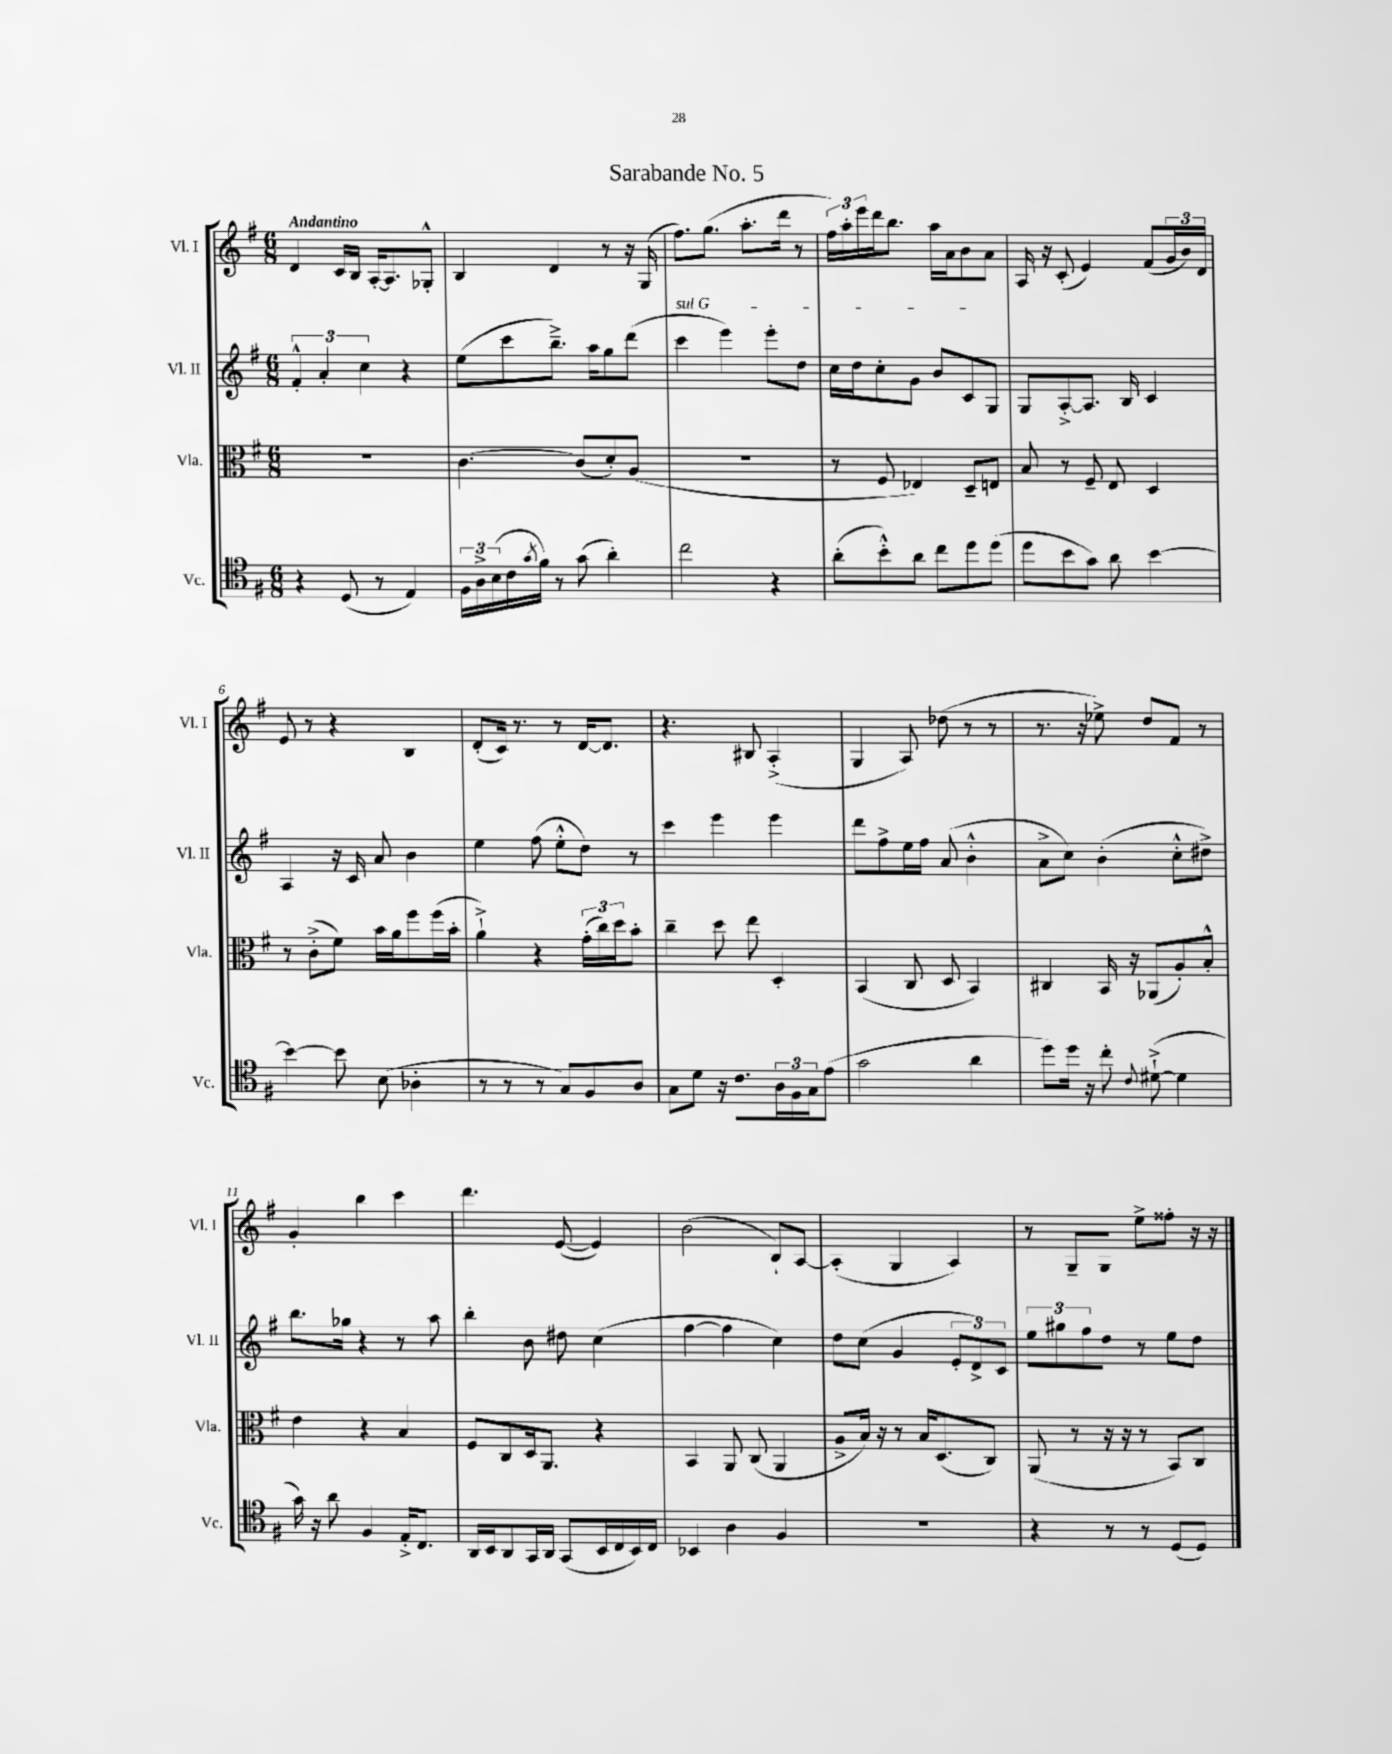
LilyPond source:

\header { title = "Sarabande No. 5" }
<<
\new StaffGroup <<
\new Staff = "s0" \with { instrumentName = "Vl. I" shortInstrumentName = "Vl. I" } {
    \clef treble \key g \major \numericTimeSignature \time 6/8 \tempo "Andantino"
    d'4 c'16 b16 a16~-. a8. ges8-.-^ |
    b4 d'4 r8 r16 g16( |
    fis''8.) g''8.( a''8.-. d'''16 r8 |
    \tuplet 3/2 { fis''16) a''16-. e'''16 } d'''16 b''8. a''16 a'16 b'8 a'8 |
    a16 r16 c'8-.( e'4) fis'8( \tuplet 3/2 { g'16 b'16) d'16 } |
    e'8 r8 r4 b4 |
    d'8-.( c'16) r8. r8 d'16~ d'8. |
    r4. bis8 a4-.->( |
    g4 a8) des''8( r8 r8 |
    r8. r16 ees''8->) d''8 fis'8 r8 |
    g'4-. b''4 c'''4 |
    d'''4. e'8~( e'4) |
    b'2( b8-!) a8~ |
    a4-.( g4 a4) |
    r8 g8-- g8 e''8-> fisis''8-. r16 r16 \bar "|." |
}
\new Staff = "s1" \with { instrumentName = "Vl. II" shortInstrumentName = "Vl. II" } {
    \clef treble \key g \major \numericTimeSignature \time 6/8
    \tuplet 3/2 { fis'4-.-^ a'4-. c''4 } r4 |
    e''8( c'''8 b''8.--->) a''16 g''8 d'''8( |
    \once \override TextSpanner.bound-details.left.text = \markup { \italic "sul G" } c'''4\startTextSpan e'''4) e'''8-. d''8 |
    c''16 d''16 c''8-. g'8 b'8 c'8 g8\stopTextSpan |
    g8 a8~-.-> a8. b16 c'4 |
    a4 r16 c'16 a'8 b'4 |
    e''4 fis''8( e''8-.-^ d''8) r8 |
    c'''4 e'''4 e'''4 |
    d'''8 fis''8-> e''16 fis''16 a'8( b'4-.-^ |
    a'8-> c''8) b'4-.( c''8-.-^ dis''8->) |
    b''8. ges''16 r4 r8 a''8 |
    b''4-. b'8 dis''8 c''4( |
    fis''4~ fis''4 c''4) |
    d''8 c''8( g'4 \tuplet 3/2 { e'8-. d'8->) c'8 } |
    \tuplet 3/2 { e''8 gis''8 fis''8 } d''8 r8 e''8 d''8 \bar "|." |
}
\new Staff = "s2" \with { instrumentName = "Vla." shortInstrumentName = "Vla." } {
    \clef alto \key g \major \numericTimeSignature \time 6/8
    R2. |
    c'4.~ c'8( d'8-.) a8( |
    r2. |
    r8 fis8 ees4) d8-- e8 |
    b8 r8 fis8-- e8 d4 |
    r8 c'8-.->( fis'8) b'16 a'16 fis''8 fis''16( b'16-. |
    a'4-!->) r4 \tuplet 3/2 { g'16-.( c''16) d''16 } b'8-. |
    c''4-- d''8 e''8 d4-. |
    b,4( c8 d8 b,4) |
    cis4 b,16 r16 aes,8( a8-.) b8-.-^ |
    e'4 r4 b4 |
    fis8 c8 d16 a,8. r4 |
    b,4 a,8 c8( a,4 |
    a8-> b16) r16 r8 b16 d8.( c8) |
    a,8( r8 r16 r16 r8 b,8) c8 \bar "|." |
}
\new Staff = "s3" \with { instrumentName = "Vc." shortInstrumentName = "Vc." } {
    \clef tenor \key g \major \numericTimeSignature \time 6/8
    r4 d8( r8 e4) |
    \tuplet 3/2 { fis16 a16-> b16( } c'16 \acciaccatura { g'8 } fis'16) r8 g'8( a'4-.) |
    c''2 r4 |
    a'8-.( b'8-.-^) a'8 c''8 d''8 d''8( |
    d''8 b'8 g'8) a'8 b'4~ |
    b'4~ b'8 b8( aes4-. |
    r8 r8 r8 g8) fis8 a8 |
    g8 d'8 r16 c'8. \tuplet 3/2 { a16 fis16 g16 } e'8( |
    g'2 a'4 |
    d''8) d''16 r16 c''8-. \appoggiatura { c'8 } dis'8~-!->( dis'4 |
    g'16) r16 a'8 fis4 e16-.-> c8. |
    a,16 b,16 a,8 g,16 a,16 g,8( b,16 c16 b,16) c16 |
    bes,4 a4 fis4 |
    R2. |
    r4 r8 r8 d8( d8) \bar "|." |
}
>>
>>
